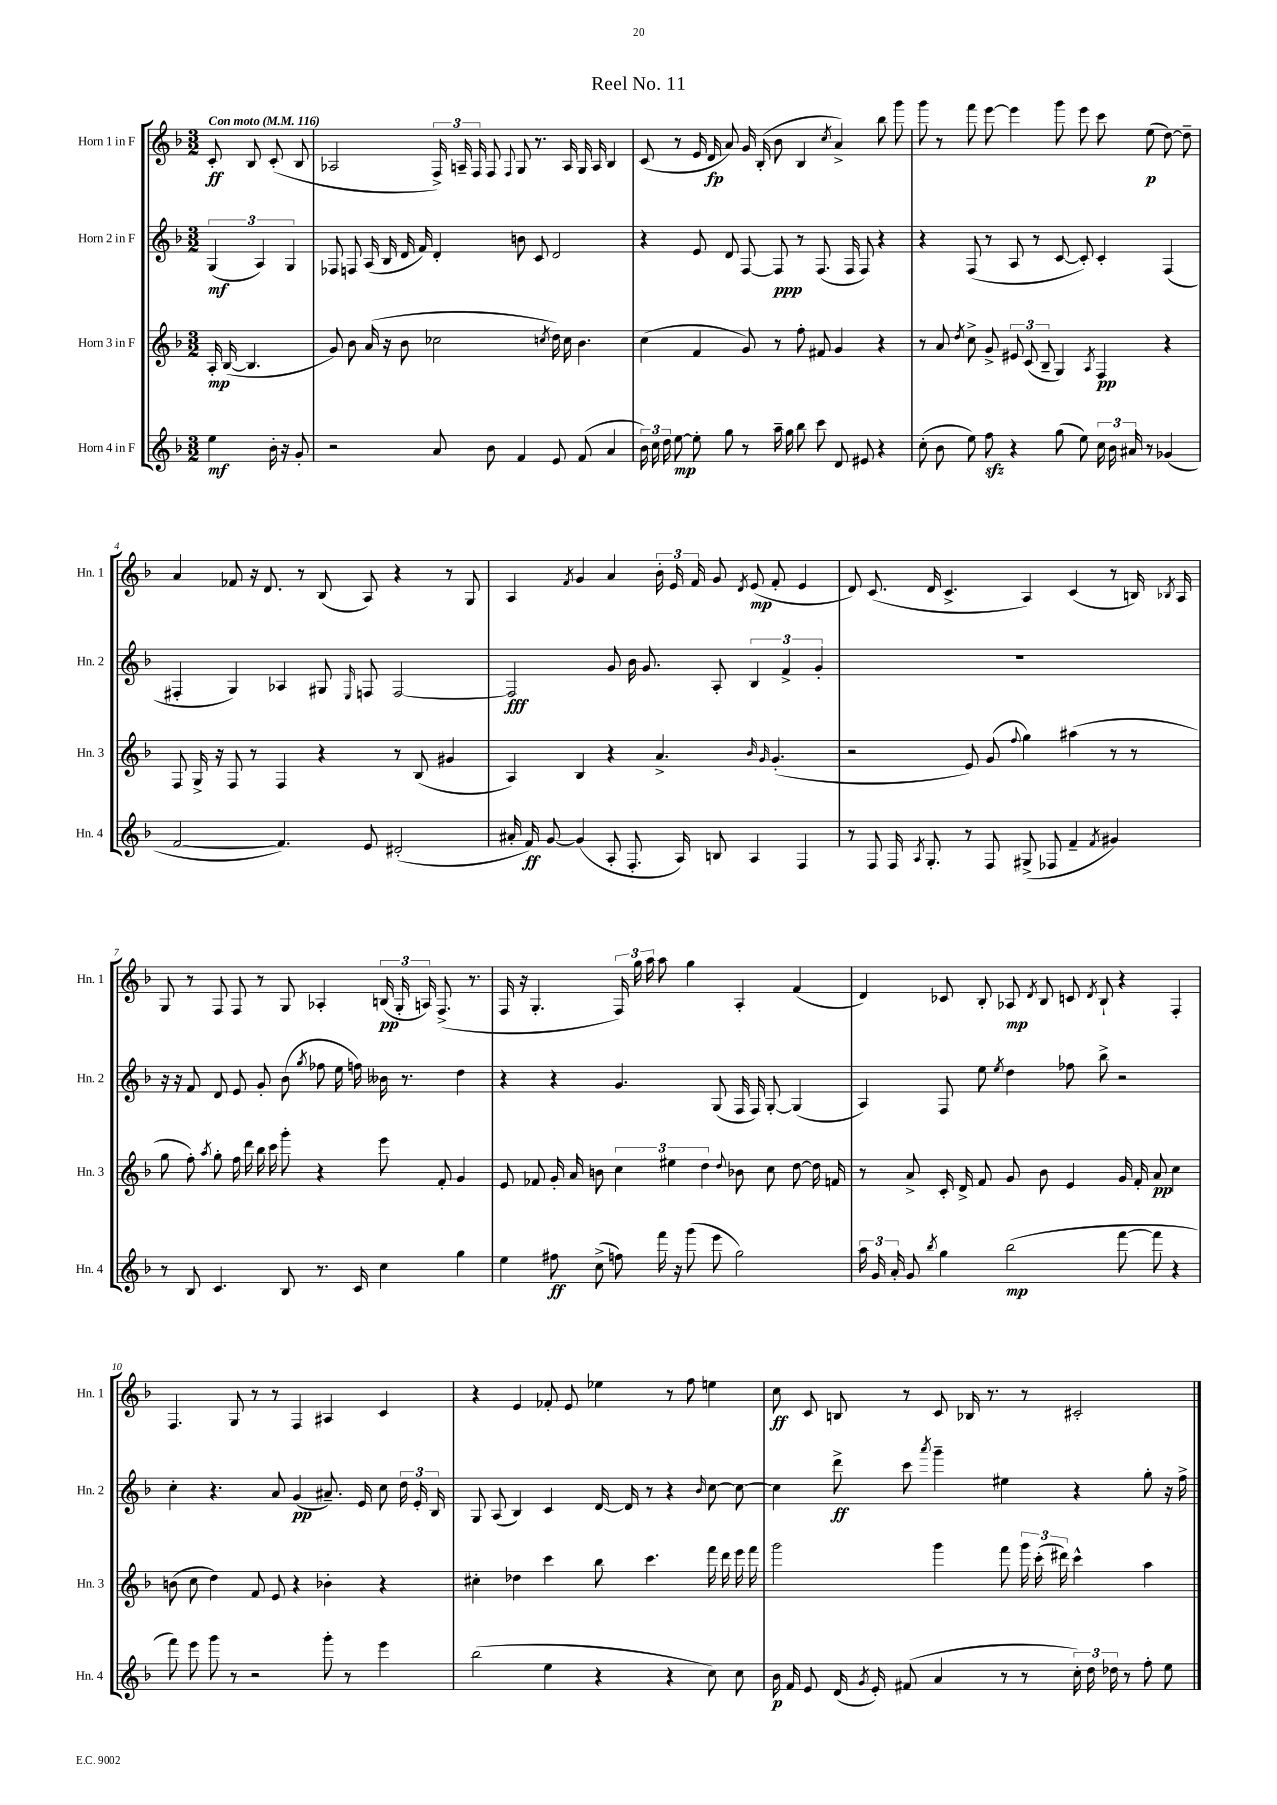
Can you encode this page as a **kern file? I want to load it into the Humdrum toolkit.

**kern	**kern	**kern	**kern
*staff4	*staff3	*staff2	*staff1
*clefG2	*clefG2	*clefG2	*clefG2
*k[b-]	*k[b-]	*k[b-]	*k[b-]
*M3/2	*M3/2	*M3/2	*M3/2
*MM116	*MM116	*MM116	*MM116
4ee	16A'	(6G	8c'
.	([16B-	.	.
.	4.B-]	.	8B-
.	.	6A)	.
16b-'	.	.	(8c'
16r	.	.	.
.	.	6G	.
8g'	.	.	8B-
=	=	=	=
2r	8g)	8F-	2A-
.	8b-	8F	.
.	(16a	(16A	.
.	16r	16B-	.
.	8b-	16d	.
.	.	16f)	.
8a	2cc-	4d'	24F^)
.	.	.	24A~
.	.	.	24F
8b-	.	.	8F
.	.	.	8qqF
4f	.	8b	8G
.	.	8c	8.r
.	8qcc	.	.
8e	16dd)	2d	.
.	16cc	.	16A
(8f	4.b-	.	16G
.	.	.	16A
4a	.	.	4B-
=	=	=	=
24b-)	(4cc	4r	(8c
24cc	.	.	.
24dd	.	.	.
[8ee	.	.	8r
8ee']	4f	8e	16e
.	.	.	16d
8gg	.	8d	8a)
8r	8g)	[8F	16g
.	.	.	(16B-'
16aa~	8r	8F]	8b-
16gg	.	.	.
8bb-	8ff'	8r	4B-
8ccc	8f#	(8.F	.
.	.	.	8qcc
8d	4g	.	4a^)
.	.	16F	.
8e#	.	8F)	.
4r	4r	4r	8bb-
.	.	.	8ggg
=	=	=	=
(8cc'	8r	4r	8ggg
8b-	8a	.	8r
.	8qdd	.	.
8ee)	8cc^	(8F	8fff
8ff	8g^	8r	[8eee
4r	12e#	8A	4eee]
.	(12c	.	.
.	.	8r	.
.	12B-~	.	.
(8gg	4G)	[8c	8ggg
8ee)	.	8c'])	8eee
.	8qA	.	.
24cc	4F	4c'	8ccc
24b-	.	.	.
24a#	.	.	.
8r	.	.	(8ee
(4g-	4r	(4F	[8dd)
.	.	.	8dd~]
=	=	=	=
[2f	8F	4F#'	4a
.	16G^	.	.
.	16r	.	.
.	8F	4G)	8f-
.	8r	.	16r
.	.	.	8.d
4.f])	4F	4A-	.
.	.	.	8r
.	4r	8G#	(8B-
.	.	16qqE	.
8e	.	8F	8A)
(2d#'	8r	[2F	4r
.	(8B-	.	.
.	4g#	.	8r
.	.	.	8G
=	=	=	=
16a#'	4A)	2F]	4A
16f)	.	.	.
[8g	.	.	.
.	.	.	8qf
(4g]	4B-	.	4g
8A'	4r	8g	4a
8.F'	.	16b-	.
.	.	8.g	.
.	4.a^	.	24b-'
.	.	.	24e
16A)	.	.	.
.	.	.	24f
8B	.	8A'	8g
.	.	.	8qd
4A	.	6B-	(8e
.	16qqb-	.	.
.	16qqg	.	.
.	(4.g'	.	8f'
.	.	6f^	.
4F	.	.	4e
.	.	6g'	.
=	=	=	=
8r	2r	1.r	8d)
8F	.	.	(8.c
16F	.	.	.
8qA	.	.	.
8.G'	.	.	16d
.	.	.	4.c^
8r	8e)	.	.
8F	(8g	.	.
.	8qqff	.	.
(8G#^	4gg)	.	4A)
8F-	.	.	.
4f~	(4aa#	.	(4c
8qf	.	.	.
4g#)	8r	.	8r
.	8r	.	16B)
.	.	.	8qB-
.	.	.	16A
=	=	=	=
8r	8gg	16r	8G
.	.	16r	.
8B-	8ff')	8f	8r
.	8qaa	.	.
4.c	8gg'	8d	8F
.	16ff	8e	8F
.	16ddd	.	.
.	16bb-	8g'	8r
.	16ccc	.	.
8B-	8ggg'	(8b-	8G
.	.	8qgg	.
8.r	4r	8ff-	4A-'
.	.	16ee	.
16c	.	16ff)	.
4cc	8eee	16b--	(24B
.	.	.	24G'
.	.	8.r	.
.	.	.	24A)
.	8f'	.	(8.F^
4gg	4g	4dd	.
.	.	.	8.r
=	=	=	=
4ee	8e	4r	16F
.	.	.	16r
.	8f-	.	4.G'
8ff#	16g'	4r	.
.	16a	.	.
(8cc^	8b	.	.
8ff)	6cc	4.g	24F)
.	.	.	24gg
.	.	.	24aa
16fff	.	.	8aa
.	6ee#	.	.
16r	.	.	.
(8ggg	.	.	4gg
.	6dd	.	.
8eee	.	(8G	.
.	8qqdd	.	.
2gg)	8b-	16F	4A'
.	.	16F)	.
.	8cc	[8G'	.
.	[8dd	(4G]	(4f
.	16dd]	.	.
.	16f	.	.
=	=	=	=
24aa	8r	4A)	4d)
24g	.	.	.
24a'	.	.	.
8g	8a^	.	.
8qbb-	.	.	.
4gg	16c'	8F	8c-
.	16d^	.	.
.	8f	8ee	8B-'
.	.	8qee	.
(2bb-	8g	4dd	8A-
.	.	.	8qd
.	8b-	.	8B-
.	4e	8ff-	8c
.	.	.	8qd
.	.	8bb-^	8B-`
[8fff	16g	2r	4r
.	16f'	.	.
8fff]	8a	.	.
4r	4cc	.	4F'
=	=	=	=
8fff)	(8b	4cc'	4.F
8eee	8cc	.	.
8ggg	4dd)	4.r	.
8r	.	.	8G
2r	8f	.	8r
.	8e	8a	8r
.	4r	(4g	4F
8ggg'	4b-'	8.a#~)	4A#
8r	.	.	.
.	.	16e	.
4eee	4r	8cc	4c
.	.	24dd	.
.	.	24e'	.
.	.	24B-	.
=	=	=	=
(2bb-	4cc#'	8G	4r
.	.	(8A	.
.	4dd-	4B-)	4e
4ee	4ccc	4c	8f-'
.	.	.	8e
4r	8bb-	[16d	4ee-
.	.	16d]	.
.	4.ccc	8r	.
4r	.	4r	8r
.	.	.	8ff
.	.	16qqb-	.
8cc)	16fff	[8cc	4ee
.	16ddd	.	.
8cc	16eee	8cc_	.
.	16fff	.	.
=	=	=	=
16b-	2ggg	4cc]	8cc
16f	.	.	.
8e	.	.	8c
(16d	.	8ddd^	8B
8qg	.	.	.
16e')	.	.	.
(8f#	.	8ccc	8r
.	.	8qaaa	.
4a	4ggg	4ggg~	8c
.	.	.	16B-
.	.	.	8.r
8r	8fff	4ee#	.
8r	24ggg	.	8r
.	(24ccc'	.	.
.	24ddd#)	.	.
24cc')	4ccc^^	4r	2c#'
24dd	.	.	.
24dd-	.	.	.
8r	.	.	.
8ff'	4aa	8gg'	.
8ee	.	16r	.
.	.	16ff^	.
==	==	==	==
*-	*-	*-	*-
